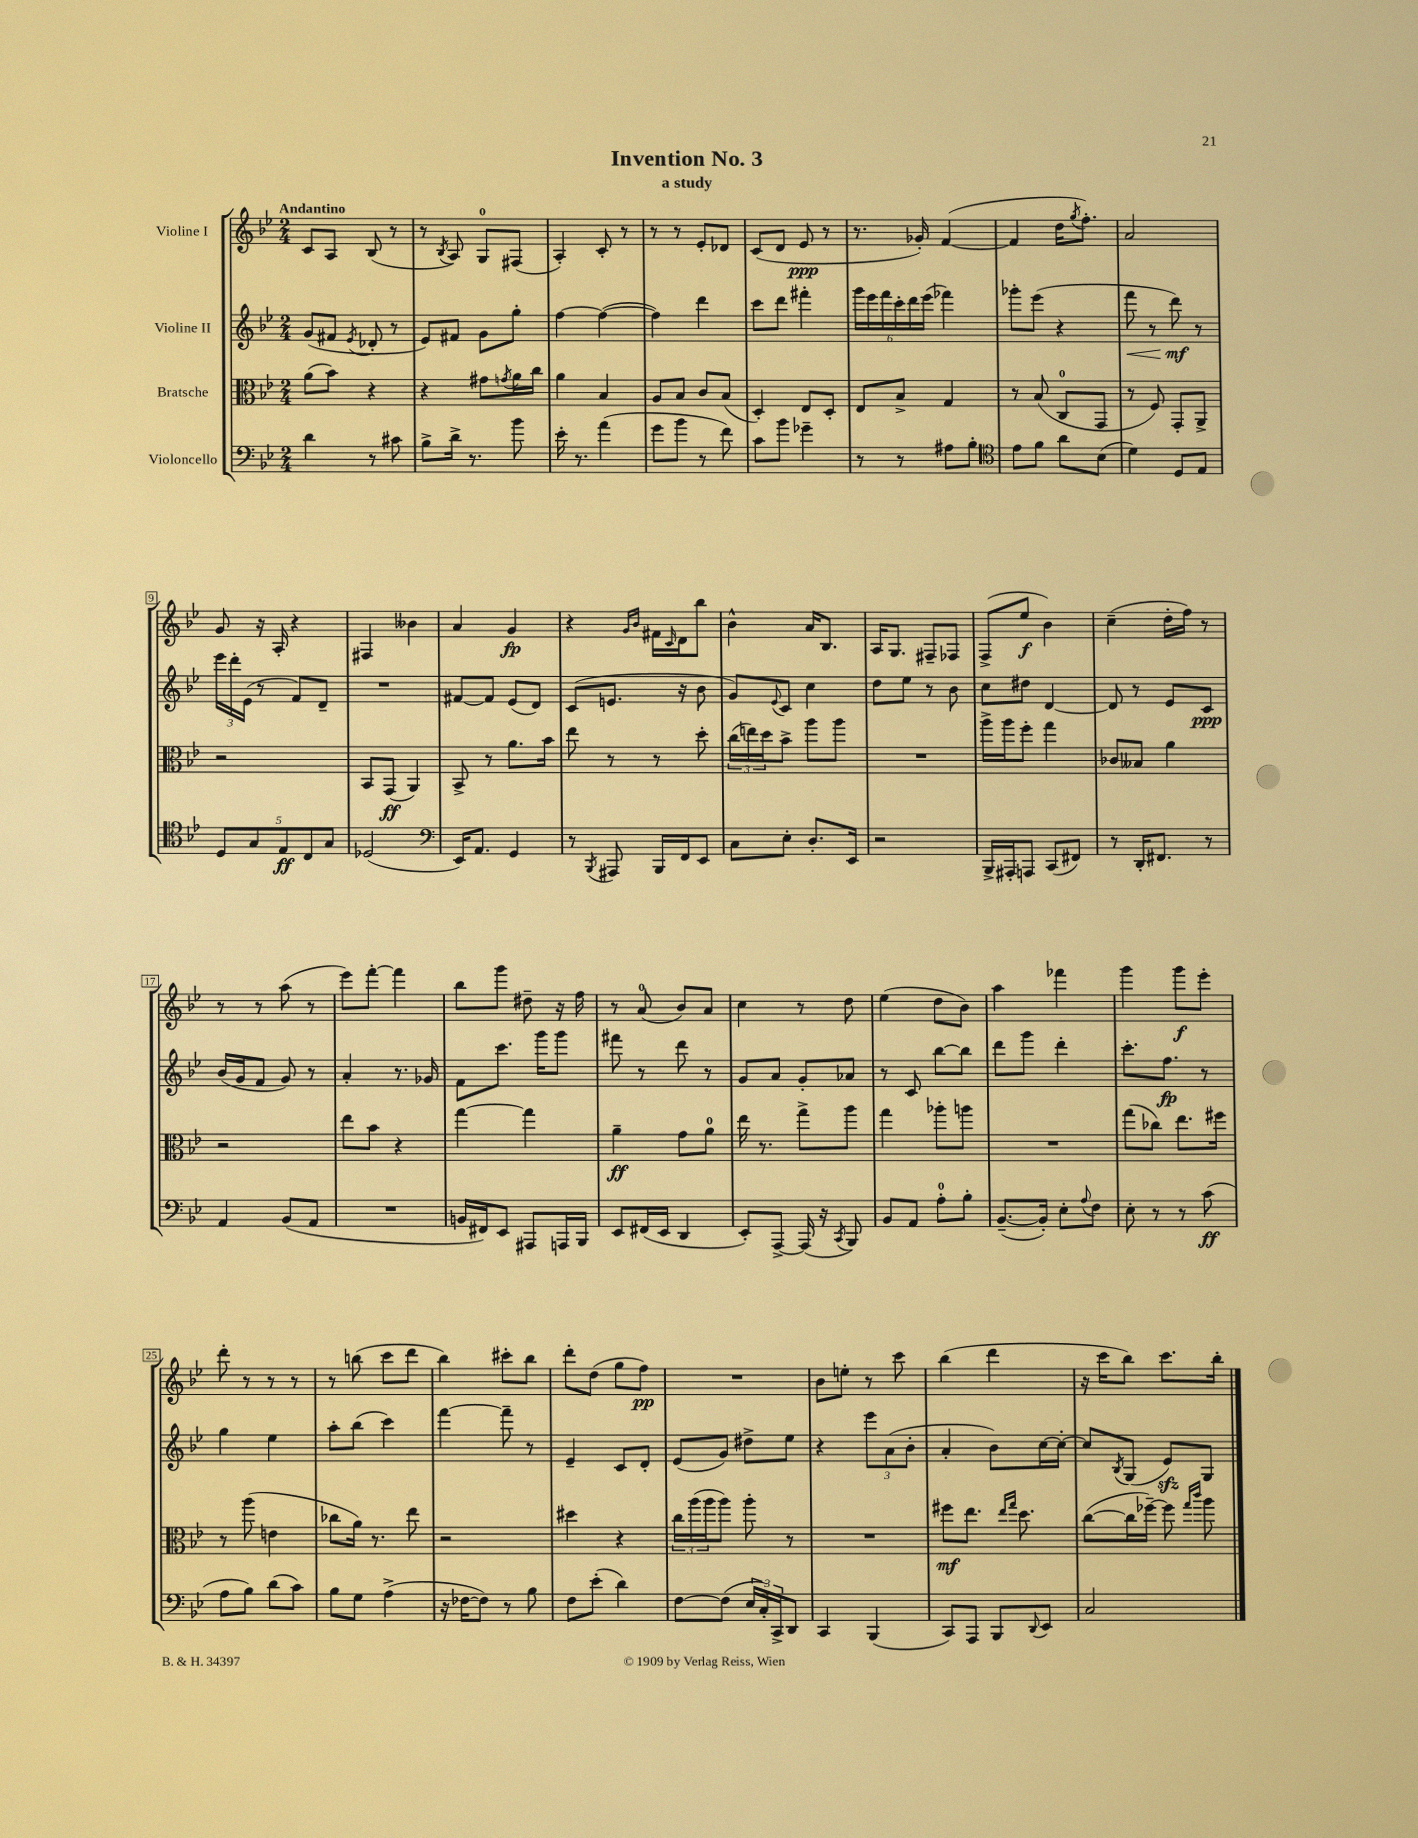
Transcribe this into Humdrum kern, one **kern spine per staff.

**kern	**kern	**kern	**kern
*staff4	*staff3	*staff2	*staff1
*clefF4	*clefC3	*clefG2	*clefG2
*k[b-e-]	*k[b-e-]	*k[b-e-]	*k[b-e-]
*M2/4	*M2/4	*M2/4	*M2/4
4d\	(8a\L	(8g/L	8c/L
.	8b-\J)	8f#/J	8A/J
.	.	8qe-/	.
8r	4r	8d-'/	(8B-/
8c#\	.	8r	8r
=	=	=	=
8B-^\L	4r	8e-/L)	8r
.	.	.	8qB-/
16d^\Jk	.	8f#/J	8A/)
8.r	.	.	.
.	8g#\L	8g\L	8G/L
.	8qg/	.	.
8b-\	16a\L	8gg'\J	(8F#/J
.	16cc\JJ	.	.
=	=	=	=
16e-'\	4a\	[4ff\	4A'/)
8.r	.	.	.
(4a\	4B-/	(4ff\_	8c'/
.	.	.	8r
=	=	=	=
8g\L	8A/L	4ff\])	8r
8b-\J	8B-/J	.	8r
8r	8c/L	4ddd\	8e-'/L
8f\)	(8B-/J	.	8d-/J
=	=	=	=
8c\L	4D'/)	8ccc\L	(8c/L
8b-\J	.	8ddd\J	8d/J
4g-~\	8E-/L	4fff#'\	8e-/
.	8D'/J	.	8r
=	=	=	=
8r	8E-/L	24ggg\LL	8.r
.	.	24eee-\	.
.	.	24fff\	.
8r	8B-^/J	24ccc'\	.
.	.	24ddd\	.
.	.	.	16g-'/)
.	.	(24eee-\JJ	.
8A#\L	4G/	4fff-\)	([4f/
8B-'\J	.	.	.
=	=	=	=
*clefC4	*	*	*
8e-\L	8r	8ggg-'\L	4f/]
8f\J	(8B-/	(8eee-\J	.
8a\L	8C/L	4r	16dd\LK
.	.	.	8qgg/
.	.	.	8.ff'\J)
(8B-\J	8GG/J	.	.
=	=	=	=
4d\)	8r	8fff\	2a/
.	8F/)	8r	.
8D/L	8GG'/L	8ddd\)	.
8E-/J	8AA^/J	8r	.
=	=	=	=
10D/L	2r	24eee-\LL	8g/
.	.	24ddd'\	.
.	.	(24e-\JJ	.
10G/	.	.	.
.	.	8r	16r
.	.	.	16A'/
10E-/	.	.	.
.	.	8f/L)	4r
10C/	.	.	.
.	.	8d~/J	.
10G/J	.	.	.
=	=	=	=
(2D-/	8BB-/L	2r	4F#/
.	(8GG/J	.	.
.	4AA/)	.	4b--\
=	=	=	=
*clefF4	*	*	*
16EE-/LK)	8BB-^/	[8f#/L	4a/
8.AA/J	.	.	.
.	8r	8f#/]J	.
4GG/	8.a\L	(8e-/L	4g/
.	.	8d/J)	.
.	16b-\Jk	.	.
=	=	=	=
8r	8ee-\	(8c/L	4r
8qBBB-/	.	.	.
8AAA#/	8r	8.e/J	.
.	.	.	16qqg/LL
.	.	.	16qqb-/JJ
16BBB-/LL	8r	.	16f#\LL
.	.	.	16qqc/
16FF/J	.	16r	16d\J
8EE-/J	8dd'\	8b-\	8bb-\J
=	=	=	=
8C\L	(24cc\LL	8g/L)	4b-^^\
.	24ee\)	.	.
.	24dd\J	.	.
.	.	8qqe-/	.
8E-'\J	8b-^\J	8c/J	.
8.D'/L	8aa\L	4cc\	16a/LK
.	.	.	8.B-/J
.	8aa\J	.	.
16EE-/Jk	.	.	.
=	=	=	=
2r	2r	8dd\L	16A/LK
.	.	.	8.G/J
.	.	8ee-\J	.
.	.	8r	8F#~/L
.	.	8b-\	8F-/J
=	=	=	=
16BBB-^/LL	16aa^\LL	8cc\L	(8F^/L
16AAA#'/J	16aa\J	.	.
8AAA/J	8ff'\J	8dd#\J	8ee-/J
(8CC/L	4gg\	[4d/	4b-\)
8FF#/J)	.	.	.
=	=	=	=
8r	8c-/L	8d/]	(4cc~\
16DD'/LK	8B--/J	8r	.
8.FF#/J	.	.	.
.	4a\	8e-/L	16dd'\LL
.	.	.	16ff\JJ)
8r	.	8c/J	8r
=	=	=	=
4AA/	2r	(16b-/LL	8r
.	.	16g/J	.
.	.	8f/J	8r
(8BB-/L	.	8g/)	(8aa\
8AA/J	.	8r	8r
=	=	=	=
2r	8ee-\L	4a'/	8eee-\L)
.	8b-\J	.	[8fff'\J
.	4r	8.r	4fff\]
.	.	16g-/	.
=	=	=	=
16BB/LL	[4gg\	8f\L	8bb-\L
16FF#/J)	.	.	.
8EE-/J	.	8.ccc\J	8ggg\J
8AAA#/L	4gg\]	.	8dd#~\
.	.	16ggg\LK	.
16AAA/L	.	8ggg\J	16r
16BBB-/JJ	.	.	16ff\
=	=	=	=
8EE-/L	4a~\	8fff#\	8r
(16FF#/L	.	8r	(8a/
16EE-/JJ	.	.	.
4DD/	8g\L	8ddd\	8b-/L)
.	8a\J	8r	8a/J
=	=	=	=
8EE-'/L)	16ee-\	8g/L	4cc\
.	8.r	.	.
[8AAA^/J	.	8a/J	.
(16AAA/]	8gg^\L	8g'/L	8r
16r	.	.	.
8qCC/	.	.	.
8BBB-/)	8aa\J	8a-/J	8dd\
=	=	=	=
8BB-/L	4gg\	8r	(4ee-\
8AA/J	.	8c/	.
8A'\L	8aa-'\L	[8bb-\L	8dd\L
8B-'\J	8aa\J	8bb-\]J	8b-\J)
=	=	=	=
([8.BB-~/L	2r	8ddd\L	4aa\
.	.	8ggg\J	.
16BB-'/]Jk)	.	.	.
8E-'\L	.	4ddd'\	4fff-\
8qqA/	.	.	.
8F\J	.	.	.
=	=	=	=
8E-'\	(8gg\L	8.ccc'\L	4ggg\
8r	8cc-\J)	.	.
.	.	8.ff\J	.
8r	8.ee-\L	.	8ggg\L
(8c\	.	8r	8eee-'\J
.	16ff#\Jk	.	.
=	=	=	=
8A\L	8r	4gg\	8ddd'\
8B-\J)	(8aa\	.	8r
(8d\L	4e\	4ee-\	8r
8c\J)	.	.	8r
=	=	=	=
8B-\L	8cc-\L	8aa'\L	8r
8G\J	16a\Jk)	(8bb-\J	(8bb\
.	8.r	.	.
(4A^\	.	4ccc\)	8ccc\L
.	8ee-\	.	8ddd\J
=	=	=	=
16r	2r	[4fff\	4bb-\)
[16F-\LK	.	.	.
8F-\]J)	.	.	.
8r	.	8fff~\]	8ccc#'\L
8B-\	.	8r	8bb-\J
=	=	=	=
8F\L	4dd#\	4e-~/	8ddd'\L
(8e-'\J	.	.	(8dd\J
4d\)	4r	8c/L	8gg\L
.	.	8d'/J	8ff\J)
=	=	=	=
[8F\L	24cc\LL	(8e-/L	2r
.	(24aa\	.	.
.	24aa\J	.	.
(8F\]J	8aa\J)	8g/J)	.
24E-/LL	8aa'\	8dd#^\L	.
24C'/)	.	.	.
24CC^/J	.	.	.
8DD/J	8r	8ee-\J	.
=	=	=	=
4CC/	2r	4r	8b-\L
.	.	.	8ee'\J
(4BBB-/	.	12eee-\L	8r
.	.	(12a\	.
.	.	.	8ccc\
.	.	12b-'\J	.
=	=	=	=
8CC/L)	8ff#\L	4a'/	(4bb-\
8AAA/J	8.ee-\J	.	.
8BBB-/L	.	8b-\L)	4ddd\
.	16qqee-/LL	.	.
.	16qqgg/JJ	.	.
.	8.dd\	.	.
8qqDD/	.	.	.
8EE-/J	.	[16cc\L	.
.	.	16cc'\_JJ	.
=	=	=	=
2C/	([8cc\L	8cc/]L	16r
.	.	.	16ccc\LK
.	.	8qB-/	.
.	16cc\]L	(8G/J	8bb-\J)
.	[16ff-~\JJ)	.	.
.	8ff-\]	8e-/L)	8.ccc\L
.	16qqgg/LL	.	.
.	16qqccc/JJ	.	.
.	8aa\	8G/J	.
.	.	.	16bb-'\Jk
==	==	==	==
*-	*-	*-	*-
